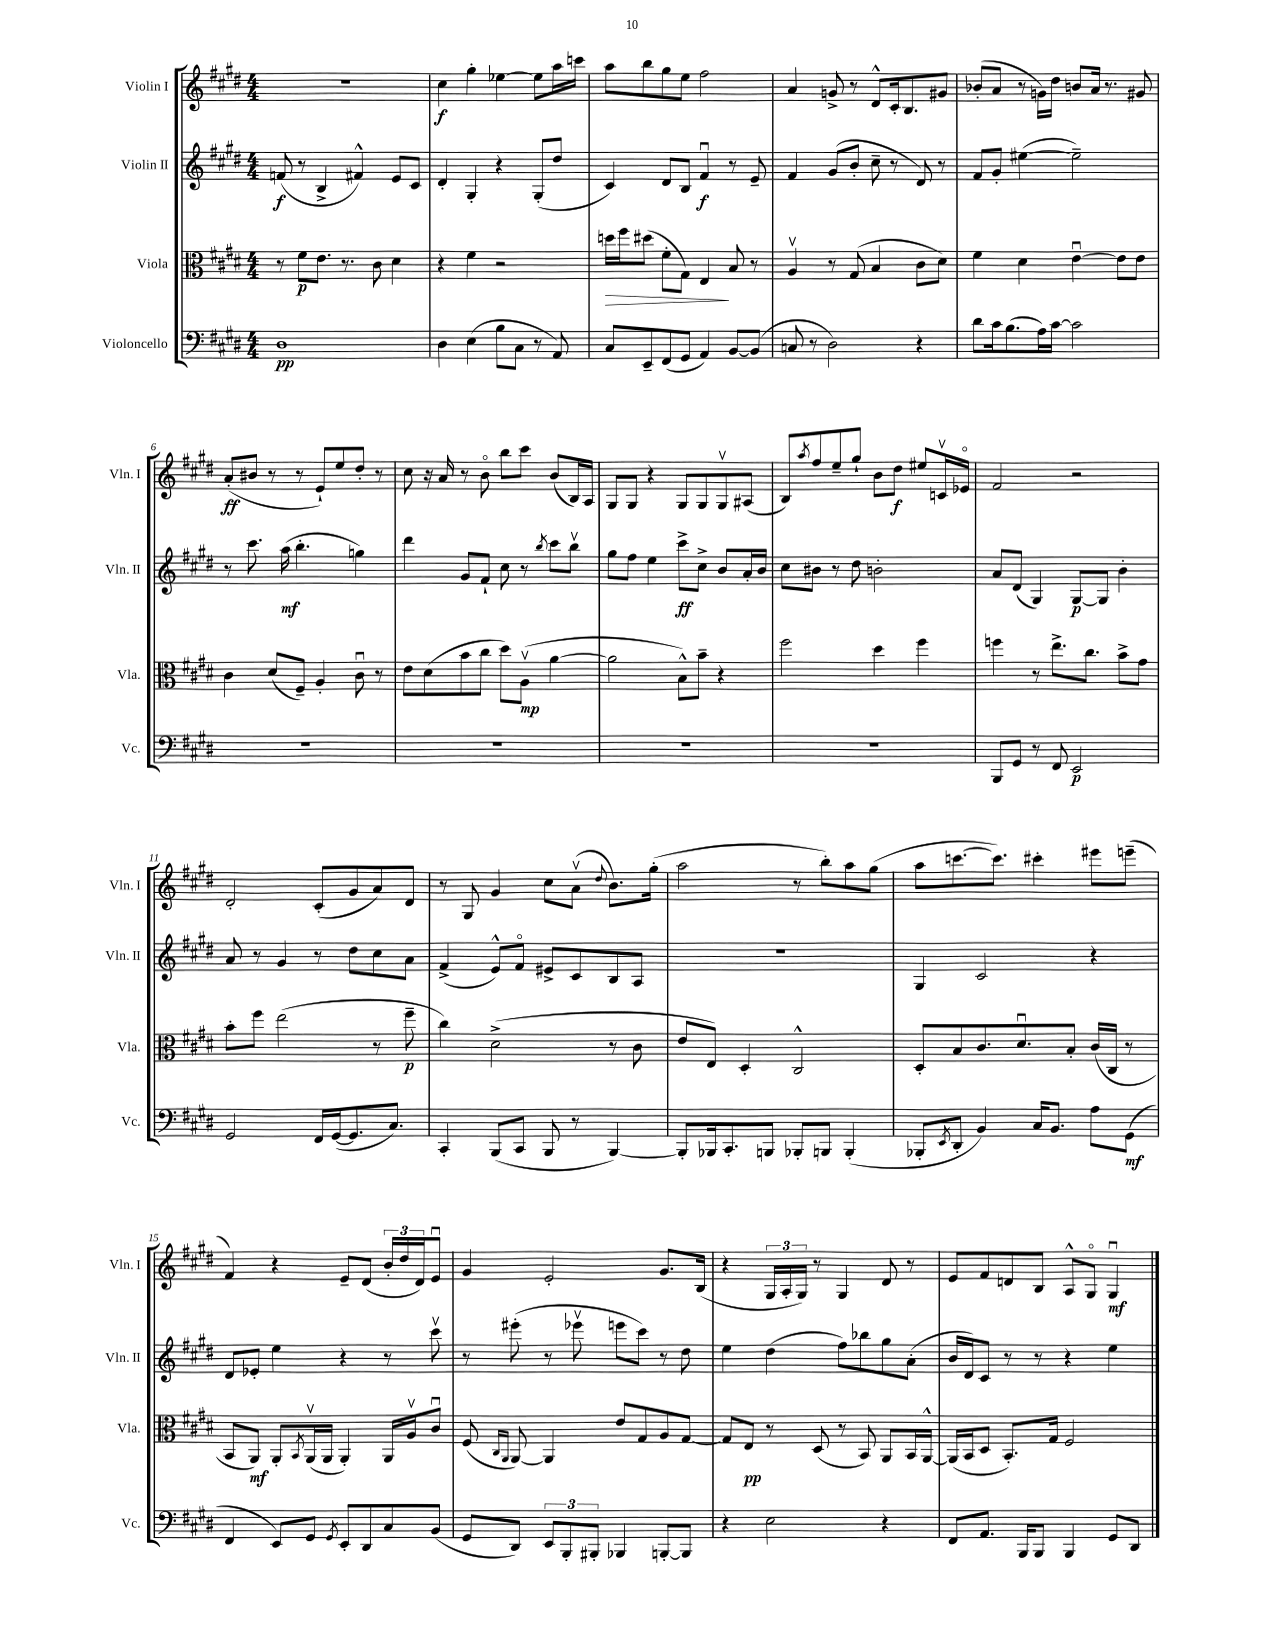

**kern	**kern	**kern	**kern
*staff4	*staff3	*staff2	*staff1
*clefF4	*clefC3	*clefG2	*clefG2
*k[f#c#g#d#]	*k[f#c#g#d#]	*k[f#c#g#d#]	*k[f#c#g#d#]
*M4/4	*M4/4	*M4/4	*M4/4
1D#	8r	(8f/	1r
.	8f#\L	8r	.
.	8.e\J	4B^/	.
.	8.r	.	.
.	.	4f#^^/)	.
.	8c#\	.	.
.	4d#\	8e/L	.
.	.	8c#/J	.
=	=	=	=
4D#\	4r	4d#'/	4cc#\
(4E\	4f#\	4G#'/	4gg#'\
8B\L	2r	4r	[4ee-\
8C#\J	.	.	.
8r	.	(8G#'/L	8ee-\]L
8AA/)	.	8dd#/J	16aa\L
.	.	.	16ccc\JJ
=	=	=	=
8C#/L	16dd\LL	4c#/)	8aa\L
.	16ff#\J	.	.
8EE~/	(8dd#\J	.	8bb\
(8FF#/	8f#'\L	8d#/L	8gg#\
8GG#/J	8G#\J)	8B/J	8ee\J
4AA/)	4E/	4f#u/	2ff#\
[8BB/L	8B/	8r	.
(8BB/]J	8r	8e~/	.
=	=	=	=
8C/	4Av/	4f#/	4a/
8r	.	.	.
2D#\)	8r	(8g#/L	8g^/
.	(8G#/	8b'/J	8r
.	4B/	8cc#~\	8d#^^/L
.	.	8r	16c#'/k
.	.	.	8.B/
4r	8c#\L	8d#/)	.
.	8d#\J)	8r	8g#/J
=	=	=	=
8d#\L	4f#\	8f#/L	(8b-'/L
16c#\k	.	8g#'/J	8a/J
(8.B\	.	.	.
.	4d#\	([4ee#\	8r
16A\L)	.	.	16g\LL)
[16c#\JJ	.	.	16dd#\JJ
2c#\]	[4eu\	2ee#~\])	8b/L
.	.	.	16a/Jk
.	.	.	8.r
.	8e\]L	.	.
.	8e\J	.	8g#/
=	=	=	=
1r	4c#\	8r	(8a'/L
.	.	8.ccc#\	8b#/J
.	(8d#/L	.	8r
.	.	(16aa\	.
.	8F#~/J)	4.bb'\	8r
.	4A'/	.	8e`/L)
.	.	.	8ee/
.	8c#u\	4gg\)	8dd#'/J
.	8r	.	8r
=	=	=	=
1r	8e\L	4ddd#\	8cc#\
.	(8d#\	.	16r
.	.	.	16a/
.	8b\	8g#/L	8r
.	8cc#\J	8f#`/J	8bo\
.	8dd#\L)	8cc#\	8bb\L
.	(8Av\J	8r	8ccc#\J
.	.	8qbb/	.
.	[4a\	8ccc#\L	(8b/L
.	.	8bbv\J	16B/L)
.	.	.	16A/JJ
=	=	=	=
1r	2a\]	8gg#\L	8G#/L
.	.	8ff#\J	8G#/J
.	.	4ee\	4r
.	8B^^\L)	8ccc#^\L	8G#/L
.	8b~\J	8cc#^\J	8G#/
.	4r	8b/L	8G#v/
.	.	16a'/L	(8A#/J
.	.	16b/JJ	.
=	=	=	=
1r	2ff#\	8cc#\L	8B/L)
.	.	.	8qaa/
.	.	8b#\J	8ff#/
.	.	8r	8ee~/
.	.	8dd#\	8gg#`/J
.	4dd#\	2b'\	8b\L
.	.	.	8dd#\J
.	4ff#\	.	8ee#/L
.	.	.	16cv/L
.	.	.	16e-o/JJ
=	=	=	=
8BBB/L	4ff\	8a/L	2f#/
8GG#/J	.	(8d#/J	.
8r	8r	4G#/)	.
8FF#/	8.ee^\L	.	.
2EE/	.	[8G#/L	2r
.	8.cc#\J	.	.
.	.	8G#/]J	.
.	8b^\L	4b'\	.
.	8g#\J	.	.
=	=	=	=
2GG#/	8b'\L	8a/	2d#'/
.	8ff#\J	8r	.
.	(2ee\	4g#/	.
16FF#/LL	.	8r	(8c#'/L
([16GG#/J	.	.	.
8.GG#/]	.	8dd#\L	8g#/
.	8r	8cc#\	8a/)
8.C#/J)	.	.	.
.	8ff#~\	8a\J	8d#/J
=	=	=	=
4CC#'/	4cc#\)	(4f#^/	8r
.	.	.	8G#/
(8BBB/L	(2d#^\	8e^^/L)	4g#/
8CC#/J	.	8f#o/J	.
8BBB/	.	8e#^/L	8cc#\L
8r	.	8c#/	(8av\J
.	.	.	8qqdd#/
[4BBB/)	8r	8B/	8.b\L)
.	8c#\	8A/J	.
.	.	.	(16gg#'\Jk
=	=	=	=
8BBB'/]L	8e/L	1r	2aa\
16BBB-/k	8E/J)	.	.
8.CC#'/	.	.	.
.	4D#'/	.	.
8BBB/J	.	.	.
8BBB-'/L	2C#^^/	.	8r
8BBB/J	.	.	8bb'\L)
(4BBB'/	.	.	8aa\
.	.	.	(8gg#\J
=	=	=	=
8BBB-'/L	8D#'/L	4G#/	8aa\L
8qEE/	.	.	.
8DD#'/J	8B/	.	[8.ccc\
4BB/)	8.c#/	2c#/	.
.	.	.	8.ccc\]J)
.	8.d#u/	.	.
16C#/LK	.	.	4ccc#'\
8.BB/J	.	.	.
.	8B'/J	.	.
8A\L	(16c#/LL	4r	8eee#\L
.	16C#/JJ	.	.
(8GG#\J	8r	.	(8eee~\J
=	=	=	=
4FF#/	8BB/L	8d#/L	4f#/)
.	8AA/J)	8e-'/J	.
8EE/L)	8AA'/L	4ee\	4r
.	8qBB/	.	.
8GG#/J	(16AAv/L	.	.
.	16AA/JJ	.	.
8qGG#/	.	.	.
8EE'/L	4AA'/)	4r	8e~/L
8DD#/	.	.	(8d#/J
8C#/	16AA/LL	8r	24b'/LL
.	.	.	24dd#/
.	16Av/J	.	.
.	.	.	24d#/J)
(8BB/J	8c#u/J	8ccc#v\	8eu/J
=	=	=	=
8GG#/L	(8F#/	8r	4g#/
.	16qqC#/LL	.	.
.	16qqAA/JJ	.	.
8DD#/J)	[8AA/)	(8eee#'\	.
12EE/L	4AA/]	8r	2e'/
12BBB'/	.	.	.
.	.	8eee-v\	.
12BBB#'/J	.	.	.
4BBB-/	8e/L	8eee\L	.
.	8G#/	8ccc#\J)	.
[8BBB'/L	8A/	8r	8.g#/L
8BBB/]J	[8G#/J	8dd#\	.
.	.	.	(16B/Jk
=	=	=	=
4r	8G#/]L	4ee\	4r
.	8E/J	.	.
2E\	8r	(4dd#\	24G#/LL
.	.	.	24A'/
.	.	.	24G#/JJ)
.	(8D#/	.	8r
.	8r	8ff#\L)	4G#/
.	8BB/)	8bb-\	.
4r	8AA/L	8gg#\	8d#/
.	16BB/L	(8a'\J	8r
.	[16AA^^/JJ	.	.
=	=	=	=
8FF#/L	(16AA/]LL	16b/LL	8e/L
.	16BB/J	16d#/J)	.
8.AA/J	8D#/J	8c#/J	8f#/
.	8.BB'/L)	8r	8d/
16BBB/LK	.	.	.
8BBB/J	.	8r	8B/J
.	16G#/Jk	.	.
4BBB/	2F#/	4r	8A^^/L
.	.	.	8G#o/J
8GG#/L	.	4ee\	4G#u/
8DD#/J	.	.	.
==	==	==	==
*-	*-	*-	*-
